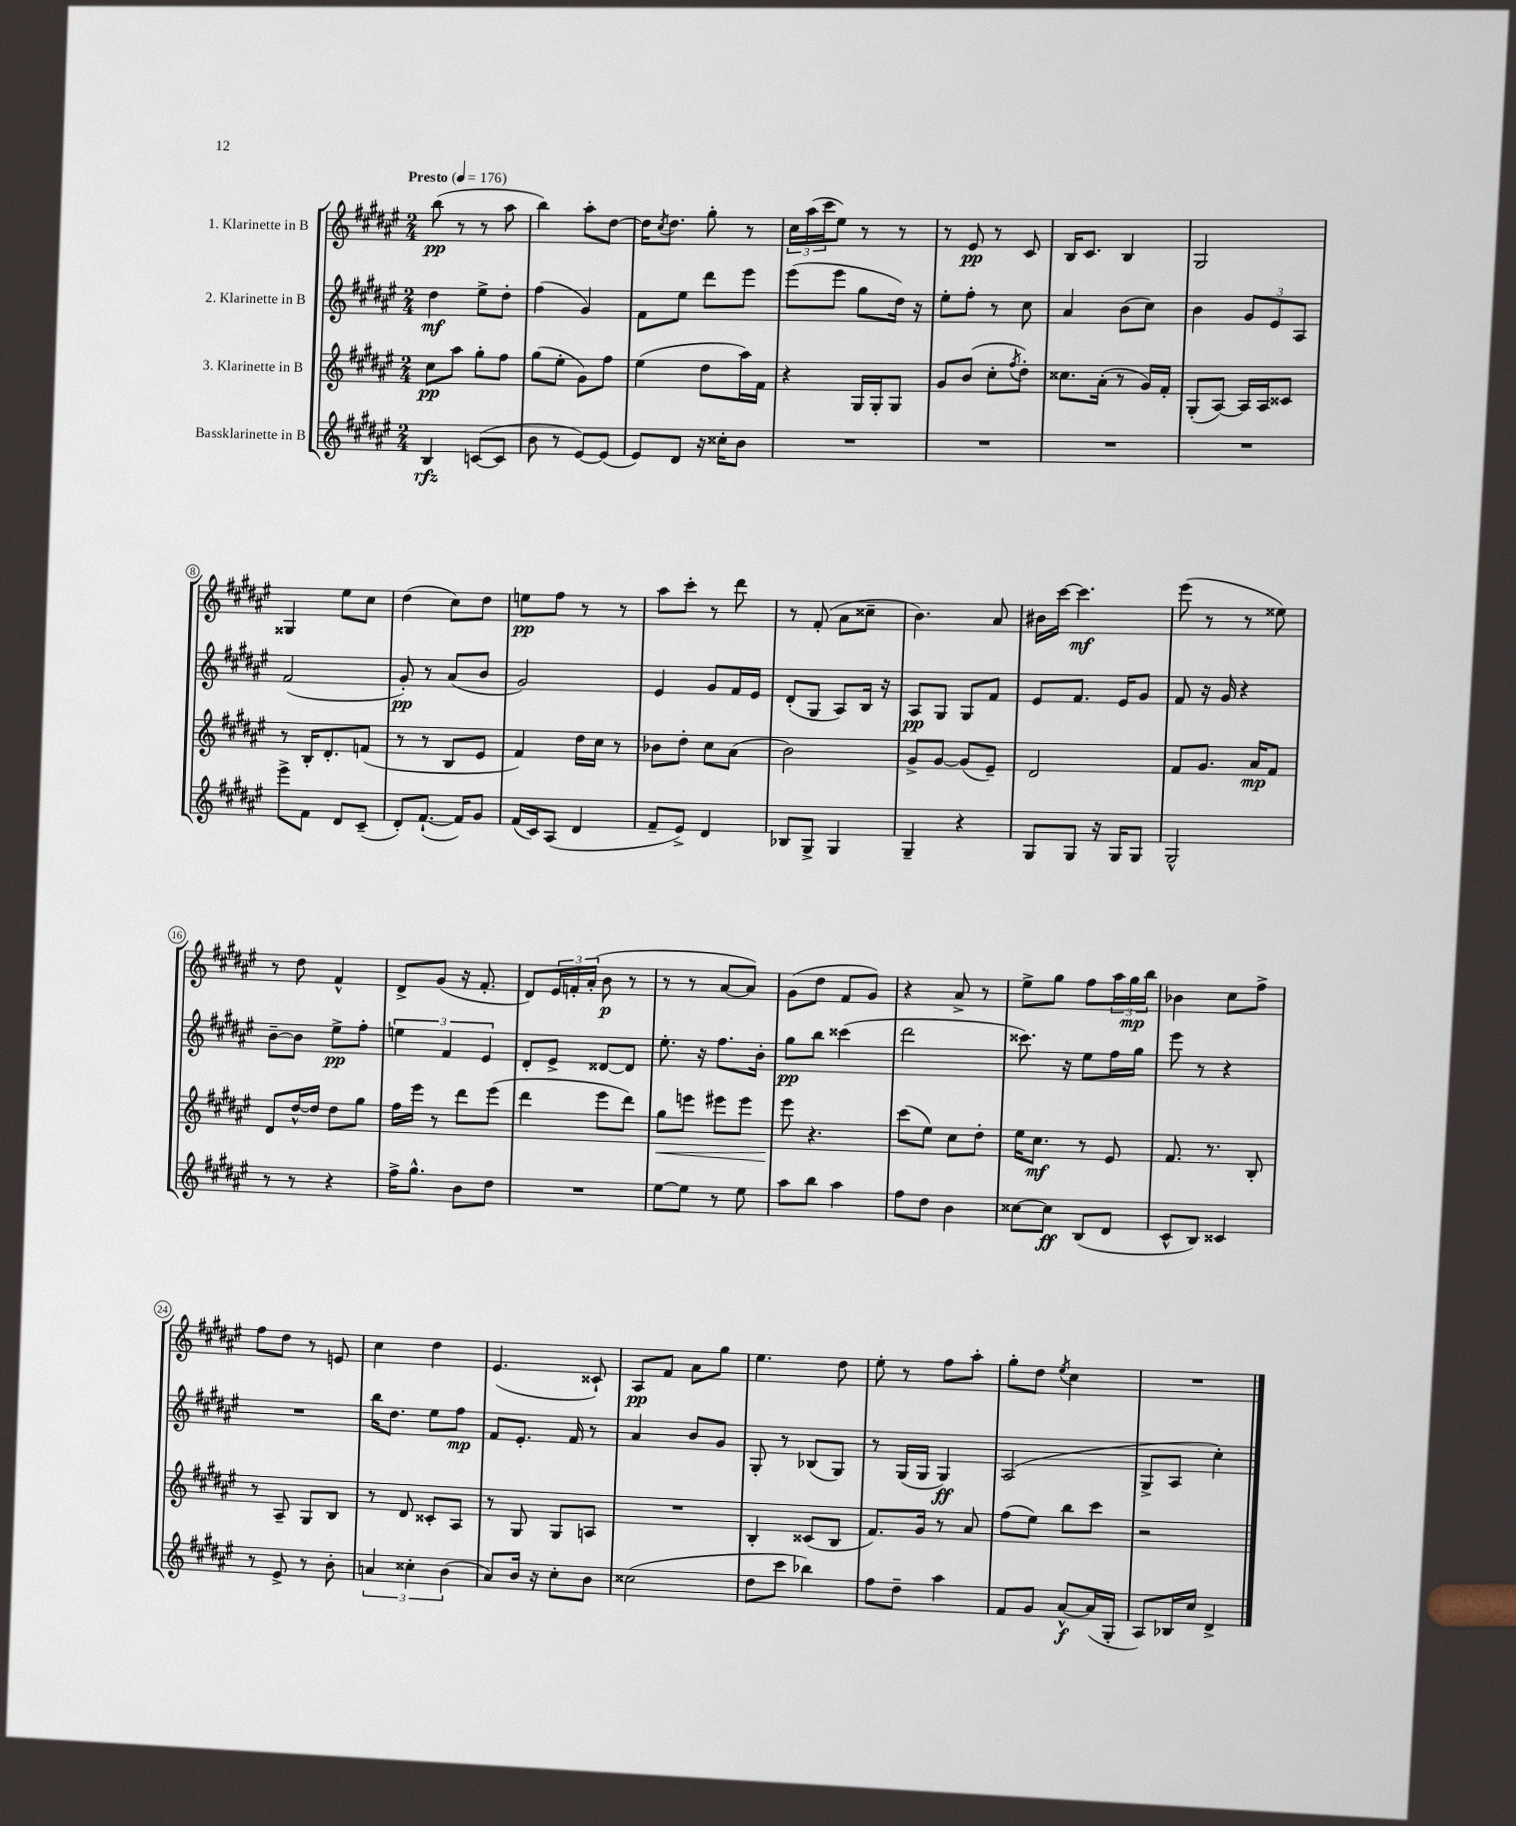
<<
\new StaffGroup <<
\new Staff = "s0" \with { instrumentName = "1. Klarinette in B" } {
    \clef treble \key fis \major \numericTimeSignature \time 2/4 \tempo "Presto" 4 = 176
    b''8\pp( r8 r8 ais''8 |
    b''4) ais''8-. dis''8~ |
    dis''16 \acciaccatura { cis''8 } dis''8. gis''8-. r8 |
    \tuplet 3/2 { cis''16 ais''16( cis'''16 } eis''8) r8 r8 |
    r8 eis'8\pp r8 cis'8 |
    b16 cis'8. b4 |
    gis2 |
    gisis4 eis''8 cis''8 |
    dis''4( cis''8) dis''8 |
    e''8\pp fis''8 r8 r8 |
    ais''8 cis'''8-. r8 dis'''8 |
    r8 fis'8-.( ais'8 cisis''8-- |
    b'4.) ais'8 |
    bis'16 cis'''16~ cis'''4.\mf |
    eis'''8( r8 r8 eisis''8) |
    r8 dis''8 fis'4-^ |
    dis'8-> gis'8( r16 fis'8.-. |
    dis'8) \tuplet 3/2 { eis'16 f'16-. ais'16-.( } b'8\p r8 |
    r8 r8 ais'8~ ais'8) |
    gis'8( dis''8 fis'8 gis'8) |
    r4 ais'8-> r8 |
    eis''8-> gis''8 fis''8 \tuplet 3/2 { ais''16 gis''16\mp b''16 } |
    bes'4 cis''8 fis''8-> |
    fis''8 dis''8 r8 e'8 |
    cis''4 dis''4 |
    eis'4.( cisis'8-!) |
    ais8\pp fis'8 ais'8 gis''8 |
    eis''4. dis''8 |
    eis''8-. r8 fis''8 ais''8-. |
    gis''8-. dis''8 \acciaccatura { eis''8 } cis''4 |
    R2 \bar "|." |
}
\new Staff = "s1" \with { instrumentName = "2. Klarinette in B" } {
    \clef treble \key fis \major \numericTimeSignature \time 2/4
    dis''4\mf eis''8-> dis''8-. |
    fis''4( gis'4) |
    fis'8 eis''8 dis'''8 eis'''8 |
    eis'''8( eis'''8 gis''8 dis''16) r16 |
    eis''8-. fis''8-. r8 cis''8 |
    ais'4 b'8( cis''8) |
    b'4 \tuplet 3/2 { gis'8 eis'8 ais8 } |
    fis'2( |
    gis'8-.\pp) r8 ais'8( b'8 |
    gis'2) |
    eis'4 gis'8 fis'16 eis'16 |
    dis'8-.( gis8 ais8) b16 r16 |
    ais8\pp gis8 gis8 fis'8 |
    eis'8 fis'8. eis'16 gis'8 |
    fis'8 r16 gis'16 r4 |
    b'8~-- b'8 eis''8->\pp fis''8-. |
    \tuplet 3/2 { e''4 fis'4 eis'4 } |
    dis'8-. eis'8-> disis'8~ disis'8 |
    eis''8.-. r16 fis''8. b'16-. |
    gis''8\pp b''8 cisis'''4( |
    dis'''2 |
    cisis'''8.) r16 eis''8 fis''16 gis''16 |
    eis'''8 r8 r4 |
    R2 |
    b''16 dis''8. eis''8 fis''8\mp |
    fis'8 eis'8.-. fis'16 r8 |
    ais'4 b'8 gis'8 |
    gis8-. r8 bes8( gis8) |
    r8 gis16( gis16 gis4\ff) |
    ais2( |
    gis8-> ais8 cis''4-.) \bar "|." |
}
\new Staff = "s2" \with { instrumentName = "3. Klarinette in B" } {
    \clef treble \key fis \major \numericTimeSignature \time 2/4
    cis''8\pp ais''8 gis''8-. fis''8 |
    gis''8( eis''8-. gis'8) fis''8 |
    eis''4( dis''8 ais''16) fis'16 |
    r4 gis16 gis16-. gis8 |
    gis'8 b'8( cis''8-. \acciaccatura { fis''8 } dis''8-.) |
    cisis''8. ais'16-.( r8 gis'16) fis'16-. |
    gis8-.( ais8~) ais16 ais16 cisis'8 |
    r8 b16-. dis'8.-. f'8( |
    r8 r8 b8 eis'8 |
    fis'4) dis''16 cis''16 r8 |
    bes'8 dis''8-. cis''8 ais'8( |
    b'2) |
    gis'8-> gis'8~ gis'8( eis'8--) |
    dis'2 |
    fis'8 gis'8. ais'16\mp fis'8 |
    dis'8 dis''16~-^ dis''16 dis''8 gis''8 |
    fis''16 eis'''16 r8 dis'''8 eis'''8( |
    dis'''4 eis'''8 dis'''8) |
    gis''8\< e'''8 eis'''8 eis'''8 |
    eis'''8\! r4. |
    cis'''8( eis''8) cis''8 dis''8-. |
    eis''16 cis''8.\mf r8 eis'8 |
    fis'8. r8. b8-. |
    r8 ais8-- gis8 b8 |
    r8 dis'8 cisis'8-. ais8 |
    r8 gis8 gis8 a8 |
    R2 |
    b4-. cisis'8( b8 |
    fis'8.) gis'16 r8 ais'8 |
    fis''8( eis''8) b''8 cis'''8 |
    r2 \bar "|." |
}
\new Staff = "s3" \with { instrumentName = "Bassklarinette in B" } {
    \clef treble \key fis \major \numericTimeSignature \time 2/4
    b4\rfz c'8~( c'8 |
    b'8 r8 eis'8~) eis'8( |
    eis'8) dis'8 r16 cisis''16-. b'8 |
    R2 |
    R2 |
    R2 |
    R2 |
    eis'''8-> fis'8 dis'8 cis'8--( |
    dis'8-.) fis'8.~-!( fis'16) gis'8 |
    fis'16( cis'16) ais8( dis'4 |
    fis'8-- eis'8->) dis'4 |
    bes8 gis8-> gis4 |
    gis4-- r4 |
    gis8 gis8 r16 gis16 gis8 |
    gis2-^ |
    r8 r8 r4 |
    fis''16-> gis''8.-^ b'8 dis''8 |
    R2 |
    eis''8~ eis''8 r8 eis''8 |
    ais''8 b''8 ais''4 |
    fis''8 dis''8 b'4 |
    cisis''8~ cisis''8\ff b8( dis'8 |
    cis'8-^ b8) cisis'4 |
    r8 eis'8-> r8 b'8-. |
    \tuplet 3/2 { a'4 cisis''4-. b'4( } |
    ais'8) b'16 r16 cis''8-. b'8 |
    cisis''2( |
    dis''8 cis'''8 bes''4) |
    fis''8 dis''8-- ais''4 |
    fis'8 gis'8 ais'8~-^\f ais'16( gis16-. |
    ais8) bes16 cis''16 dis'4-> \bar "|." |
}
>>
>>
\layout { \context { \Score \override BarNumber.stencil = #(make-stencil-circler 0.1 0.3 ly:text-interface::print) } }
